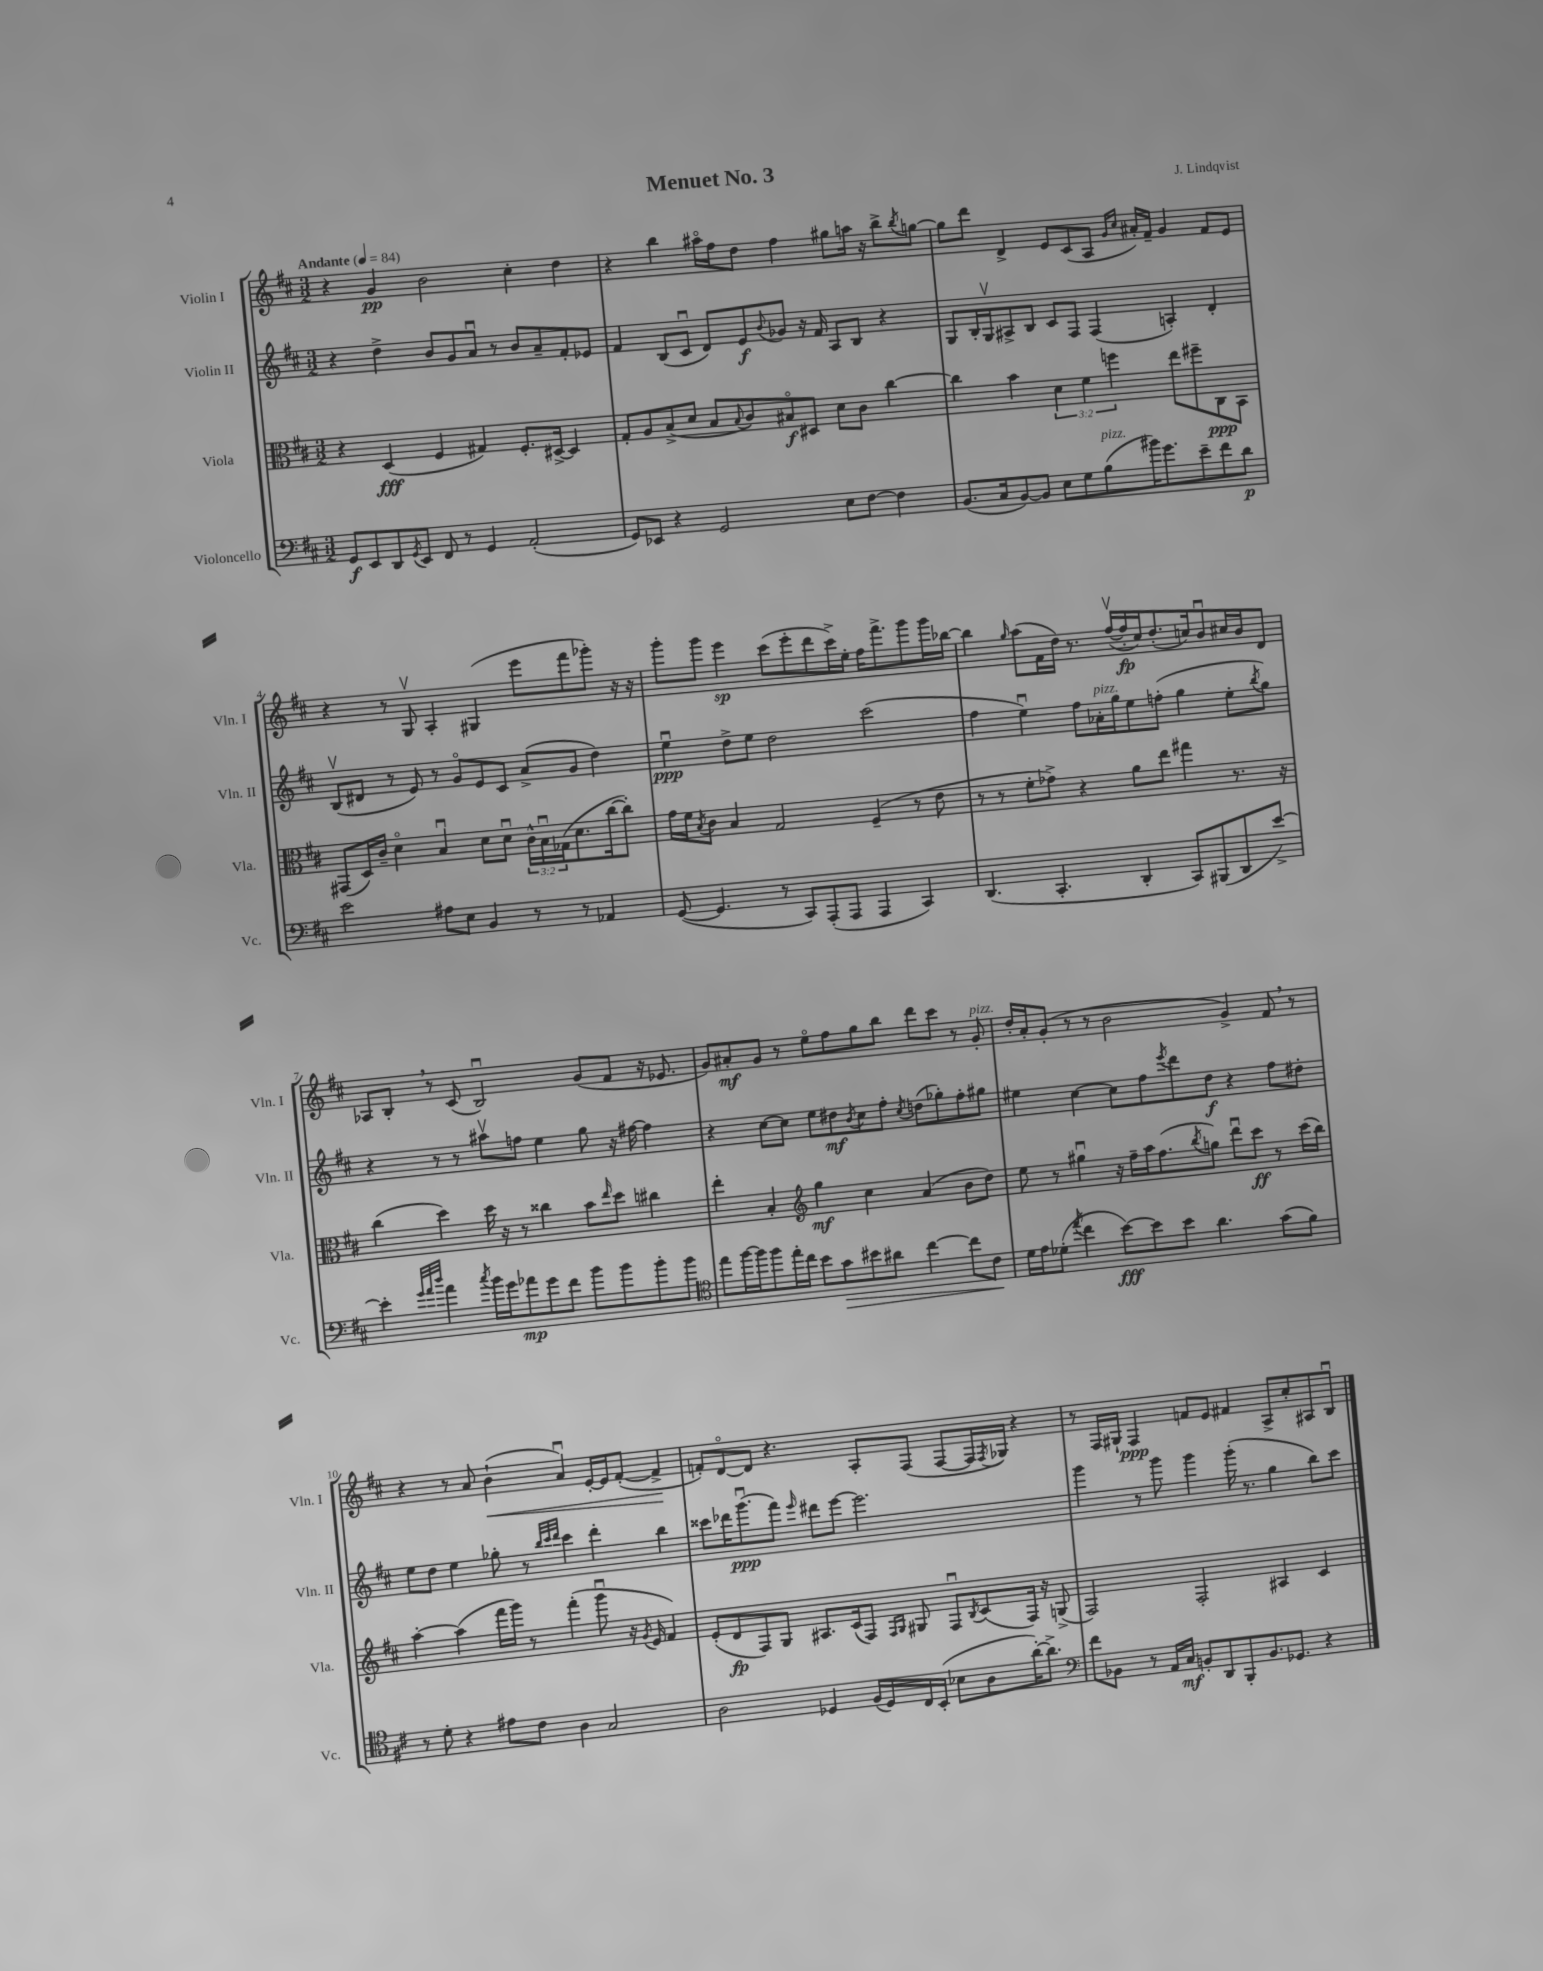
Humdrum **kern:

**kern	**dynam	**kern	**dynam	**kern	**dynam	**kern	**dynam
*part4	*part4	*part3	*part3	*part2	*part2	*part1	*part1
*staff4	*staff4	*staff3	*staff3	*staff2	*staff2	*staff1	*staff1
*I"Violoncello	*	*I"Viola	*	*I"Violin II	*	*I"Violin I	*
*I'Vc.	*	*I'Vla.	*	*I'Vln. II	*	*I'Vln. I	*
*clefF4	*	*clefC3	*	*clefG2	*	*clefG2	*
*k[f#c#]	*	*k[f#c#]	*	*k[f#c#]	*	*k[f#c#]	*
*M3/2	*	*M3/2	*	*M3/2	*	*M3/2	*
*MM84	*	*MM84	*	*MM84	*	*MM84	*
=1	=1	=1	=1	=1	=1	=1	=1
!	!	!	!	!	!	!LO:TX:a:B:t=Andante	!
8GG/L	f	4r	.	4r	.	4r	.
8EE/	.	.	.	.	.	.	.
8DD/	.	(4D/	fff	4dd^\	.	4g/	pp
8qGG/	.	.	.	.	.	.	.
8EE/J	.	.	.	.	.	.	.
8FF#/	.	4F#/	.	8b/L	.	2b\	.
8r	.	.	.	8g/	.	.	.
4GG/	.	4G#X/)	.	8au/J	.	.	.
.	.	.	.	8r	.	.	.
(2AA'/	.	8.F#'/L	.	8b/L	.	4cc#'\	.
.	.	.	.	8a~/	.	.	.
.	.	[16D#X^/Jk	.	.	.	.	.
.	.	4D#/]	.	8f#'/	.	4dd\	.
.	.	.	.	8e-X/J	.	.	.
=2	=2	=2	=2	=2	=2	=2	=2
8GG/L)	.	8G'/L	.	4f#/	.	4r	.
8EE-X/J	.	8A/	.	.	.	.	.
4r	.	(8B^/	.	(8B/L	.	4bb\	.
.	.	8d/J	.	8c#u/J	.	.	.
2GG/	.	8B/L	.	8d/L)	.	16aa#X\LL	.
.	.	.	.	.	.	16ff#\J	.
.	.	8qqB/	.	.	.	.	.
.	.	8c#/)	.	8e/	f	8dd\J	.
.	.	.	.	8qqb/	.	.	.
.	.	8B#X/	f	8g-X/J	.	4ff#\	.
.	.	8D#X/J	.	16r	.	.	.
.	.	.	.	16f#/	.	.	.
8E\L	.	8d\L	.	8A/L	.	8gg#X\L	.
[8F#\J	.	8c#\J	.	8B/J	.	16aan\Jk	.
.	.	.	.	.	.	16r	.
4F#\]	.	[4cc#\	.	4r	.	8bb^\L	.
.	.	.	.	.	.	8qbb/	.
.	.	.	.	.	.	[8ggn\J	.
=3	=3	=3	=3	=3	=3	=3	=3
(8.BB/L	.	4cc#\]	.	8G/L	.	8gg\L]	.
.	.	.	.	16B'/L	.	8ddd\J	.
16C#/k	.	.	.	16Gv/J	.	.	.
[8BB/)	.	4b\	.	8A#X^/	.	4d^/	.
8BB/J]	.	.	.	8B/J	.	.	.
8E\L	.	6d\	.	8c#/L	.	8e/L	.
8G\	.	.	.	8F#/J	.	(8c#/	.
.	.	6f#\	.	.	.	.	.
!LO:TX:a:i:t=pizz.	!	!	!	!	!	!	!
(8B\	.	.	.	(4F#/	.	8A/J	.
.	.	6ffn\	.	.	.	.	.
.	.	.	.	.	.	16qqg/LL	.
.	.	.	.	.	.	16qqcc#/JJ	.
16b#X\K)	.	.	.	.	.	16a#X'/LL)	.
8.g\	.	.	.	.	.	16f#~/JJ	.
.	.	8ee\L	.	4An'/)	.	4g/	.
8e~\	.	8ff#X~\	.	.	.	.	.
8f#\	.	8C#\	ppp	4d'/	.	8f#/L	.
8d\J	p	8BB\J	.	.	.	8e/J	.
!!LO:LB:g=z
=4	=4	=4	=4	=4	=4	=4	=4
2e\	.	(8GG#X/L	.	(8Bv/L	.	4r	.
.	.	16D/L)	.	8d#X/J	.	.	.
.	.	16c#~/JJ	.	.	.	.	.
.	.	4d\	.	8r	.	8r	.
.	.	.	.	8e/)	.	8Gv/	.
8A#X\L	.	4Bu/	.	8r	.	4A'/	.
8E\J	.	.	.	8g/L	.	.	.
4BB/	.	8d\L	.	8e/	.	(4G#X/	.
.	.	8du\J	.	8c#/J	.	.	.
8r	.	24c#^^\LL	.	(8a^/L	.	8eee\L	.
.	.	24Bu\	.	.	.	.	.
.	.	(24G-X\J	.	.	.	.	.
8r	.	8.d\	.	8g/J	.	8fff#\	.
4AA-X/	.	.	.	4dd\)	.	8ggg-X'\J)	.
.	.	[16cc#\k	.	.	.	.	.
.	.	8cc#'\J])	.	.	.	16r	.
.	.	.	.	.	.	16r	.
=5	=5	=5	=5	=5	=5	=5	=5
([8GG/	.	16g\LL	.	4eeu\	ppp	8ggg'\L	.
.	.	16f#\J	.	.	.	.	.
.	.	8qB/	.	.	.	.	.
4.GG/]	.	8c#\J	.	.	.	8ggg\J	.
.	.	4B/	.	8dd^\L	.	4eee\	sp
.	.	.	.	8ee\J	.	.	.
8r	.	2G/	.	2dd\	.	(8ccc#\L	.
8CC#/L)	.	.	.	.	.	8eee'\	.
(8AAA'/	.	.	.	.	.	8ddd\	.
8AAA/J	.	.	.	.	.	16ccc#^\L)	.
.	.	.	.	.	.	16ee'\JJ	.
4AAA/	.	(4F#~/	.	(2ccc#\	.	16ff#\KL	.
.	.	.	.	.	.	8.fff#^\	.
4CC#/)	.	8r	.	.	.	8ggg\	.
.	.	8e\	.	.	.	16ggg\L	.
.	.	.	.	.	.	[16bb-X\JJ	.
=6	=6	=6	=6	=6	=6	=6	=6
(4.DD/	.	8r	.	4ff#\	.	4bb-\]	.
.	.	8r	.	.	.	.	.
.	.	.	.	.	.	16qqgg/	.
.	.	8f#'\L	.	4eeu\)	.	(8aa\L	.
4.CC#'/	.	8g-X^\J)	.	.	.	16f#\L	.
.	.	.	.	.	.	16dd\JJ)	.
.	.	4r	.	8ff#\L	.	8.r	.
!	!	!	!	!LO:TX:a:i:t=pizz.	!	!	!
.	.	.	.	16a-X'\L	.	.	.
.	.	.	.	16gg\J	.	([16ff#v/LL	.
4DD'/	.	8a\L	.	8ee\	.	16ff#'/]	fp
.	.	.	.	.	.	16cc#/J)	.
.	.	8ee\J	.	(8ffn'\J	.	(8.dd'/	.
8CC#/L)	.	4gg#X\	.	4gg\	.	.	.
.	.	.	.	.	.	16ccn/k)	.
(8BBB#X/	.	.	.	.	.	8bu/	.
8DD/	.	8.r	.	8ee'\L	.	16cc#X/L	.
.	.	.	.	.	.	16b/J	.
.	.	.	.	8qbb/	.	.	.
[8e^/J)	.	.	.	8gg\J)	.	8d/J	.
.	.	16r	.	.	.	.	.
!!LO:LB:g=z
=7	=7	=7	=7	=7	=7	=7	=7
4e'\]	.	(4cc#\	.	4r	.	8A-X/L	.
.	.	.	.	.	.	8B',/J	.
32qqg/LLL	.	.	.	.	.	.	.
32qqa/	.	.	.	.	.	.	.
32qqdd/JJJ	.	.	.	.	.	.	.
4a\	.	4dd\)	.	8r	.	8r	.
.	.	.	.	8r	.	(8c#/	.
8qcc#/	.	.	.	.	.	.	.
16b\LL	.	16dd\	.	8aa#Xv\L	.	2Bu/)	.
16g\J	.	16r	.	.	.	.	.
8a-X\	mp	8r	.	8ffn\J	.	.	.
8g\	.	4cc##X\	.	4ee\	.	.	.
8f#\J	.	.	.	.	.	.	.
8b\L	.	8b\L	.	8gg\	.	(8g/L	.
.	.	16qqee/	.	.	.	.	.
8b\	.	8dd\J	.	16r	.	8f#/J	.
.	.	.	.	[16ff#X\	.	.	.
8b'\	.	4cc#X\	.	4ff#\]	.	16r	.
.	.	.	.	.	.	8.e-X/	.
8b\J	.	.	.	.	.	.	.
=8	=8	=8	=8	=8	=8	=8	=8
*clefC4	*	*	*	*	*	*	*
8ee\L	.	4ee'\	.	4r	.	8g/L)	.
[16ff#\L	.	.	.	.	.	8a#X'/	mf
16ff#\J]	.	.	.	.	.	.	.
8ff#\	.	4B'/	.	[8cc#\L	.	8g/J	.
16ee'\L	.	.	.	8cc#\J]	.	8r	.
16cc#\JJ	.	.	.	.	.	.	.
*	*	*clefG2	*	*	*	*	*
8b\L	.	4gg\	mf	8ee\L	.	8ee\L	.
!	!LO:HP:b	!	!	!	!	!	!
8g\	>	.	.	8dd#X\	mf	8ff#\	.
.	.	.	.	8qb/	.	.	.
8b#X\	.	4cc#\	.	8cc#\	.	8gg\	.
8a#X\J	.	.	.	8ff#'\J	.	8bb\J	.
.	.	.	.	8qcc#/	.	.	.
[4cc#\	.	(4a/	.	(8ddn\L	.	8ddd\L	.
.	.	.	.	8gg-X'\)	.	8ccc#\J	.
8cc#\L]	.	8b\L	.	8ff#'\	.	8r	.
!	!	!	!	!	!	!LO:TX:a:i:t=pizz.	!
8c#\J	.	8dd\J)	.	8gg#X\J	.	8g'/	.
.	]	.	.	.	.	.	.
=9	=9	=9	=9	=9	=9	=9	=9
16d\LL	.	8ee\	.	4ee#X\	.	16dd'/LL	.
16e\J	.	.	.	.	.	16a'/J	.
(8d-X'\J	.	8r	.	.	.	(8g'/J	.
8qee/	.	.	.	.	.	.	.
4cc#\	.	4gg#Xu\	.	[4cc#\	.	8r	.
.	.	.	.	.	.	8r	.
[8b\L)	fff	16r	.	8cc#\L]	.	2b\	.
.	.	16ff#~\LL	.	.	.	.	.
8b\]	.	16aa\J	.	8ff#\	.	.	.
.	.	(8.ff#\	.	.	.	.	.
.	.	.	.	8qeee/	.	.	.
8b\J	.	.	.	8ddd\	.	.	.
.	.	8qbb/	.	.	.	.	.
4.a\	.	8ggn\J)	.	8dd\J	f	.	.
.	.	8dddu\L	.	4r	.	4g^/)	.
.	.	8ccc#\J	ff	.	.	.	.
(8g\L	.	8r	.	8ff#\L	.	8f#,/	.
8f#\J)	.	(16ccc#\LL	.	8dd#X'\J	.	8r	.
.	.	16bb\JJ)	.	.	.	.	.
!!LO:LB:g=z
=10	=10	=10	=10	=10	=10	=10	=10
8r	.	[4aa'\	.	8ee\L	.	4r	.
8d'\	.	.	.	8dd\J	.	.	.
4r	.	(4aa\]	.	4ee\	.	8r	.
.	.	.	.	.	.	8a/	.
!	!	!	!	!	!	!	!LO:HP:b
8e#X\L	.	16fff#\LL	.	8gg-X'\	.	(4b`\	<
.	.	16ggg\JJ)	.	.	.	.	.
8c#\J	.	8r	.	8r	.	.	.
.	.	.	.	32qqbb/LLL	.	.	.
.	.	.	.	32qqccc#/	.	.	.
.	.	.	.	32qqddd/JJJ	.	.	.
4A\	.	(4fff#'\	.	4ccc#\	.	4au/)	.
2G/	.	8gggu\	.	4ddd'\	.	[16e'/LL	.
.	.	.	.	.	.	16e/J]	.
.	.	16r	.	.	.	([8f#'/J	.
.	.	8qg/	.	.	.	.	.
.	.	16e/	.	.	.	.	.
.	.	4f#/)	.	4bb\	.	4f#^/]	.
.	.	.	.	.	.	.	[
=11	=11	=11	=11	=11	=11	=11	=11
2A\	.	(8e'/L	.	8ccc##X\L	.	8fn'/L)	.
.	.	8d/	fp	16ddd-X\K	.	[8d/	.
.	.	.	.	(8.gggu\	ppp	.	.
.	.	8F#/)	.	.	.	8d/J]	.
.	.	8G/J	.	8fff#\J)	.	4.r	.
.	.	.	.	16qqeee/	.	.	.
4D-X/	.	8.A#X/L	.	8ddd#X\L	.	.	.
.	.	.	.	[8eee\J	.	.	.
.	.	(16c#/k	.	.	.	.	.
(16F#/LL	.	8F#/J)	.	2.eee\]	.	8A'/L	.
16D-/)	.	.	.	.	.	.	.
.	.	16qqF#/LL	.	.	.	.	.
.	.	16qqG/JJ	.	.	.	.	.
16C#/	.	8G#X/	.	.	.	(8F#/J	.
(16BB'/JJ	.	.	.	.	.	.	.
8B-X\L	.	8F#u/L	.	.	.	[8F#/L	.
.	.	8qB/	.	.	.	.	.
8A\	.	(8c#/	.	.	.	16F#/L]	.
.	.	.	.	.	.	8qF#/	.
.	.	.	.	.	.	16G-X/JJ)	.
[16a'\K)	.	16F#/Jk)	.	.	.	4r	.
8.a^\J]	.	16r	.	.	.	.	.
.	.	(8Gn^/	.	.	.	.	.
=12	=12	=12	=12	=12	=12	=12	=12
*clefF4	*	*	*	*	*	*	*
8f#\L	.	2F#/)	.	4ggg\	.	8r	.
8BB-X\J	.	.	.	.	.	16F#/LL	.
.	.	.	.	.	.	16G#X`/JJ	.
8r	.	.	.	8r	.	4F#/	ppp
16AA/LL	.	.	.	8ggg\	.	.	.
16C#/JJ	mf	.	.	.	.	.	.
8BBn'/L	.	2F#'/	.	4ggg\	.	8fn/L	.
8DD/	.	.	.	.	.	8e/J	.
8BBB'/	.	.	.	(16ggg'\	.	4f#X/	.
.	.	.	.	8.r	.	.	.
8.BB/	.	.	.	.	.	.	.
.	.	4A#X/	.	4gg\	.	8A^/L	.
8.GG-X/J	.	.	.	.	.	.	.
.	.	.	.	.	.	8cc#'/	.
4r	.	4c#/	.	8bb\L)	.	8A#X/	.
.	.	.	.	8ccc#\J	.	8Bu/J	.
==	==	==	==	==	==	==	==
*-	*-	*-	*-	*-	*-	*-	*-
